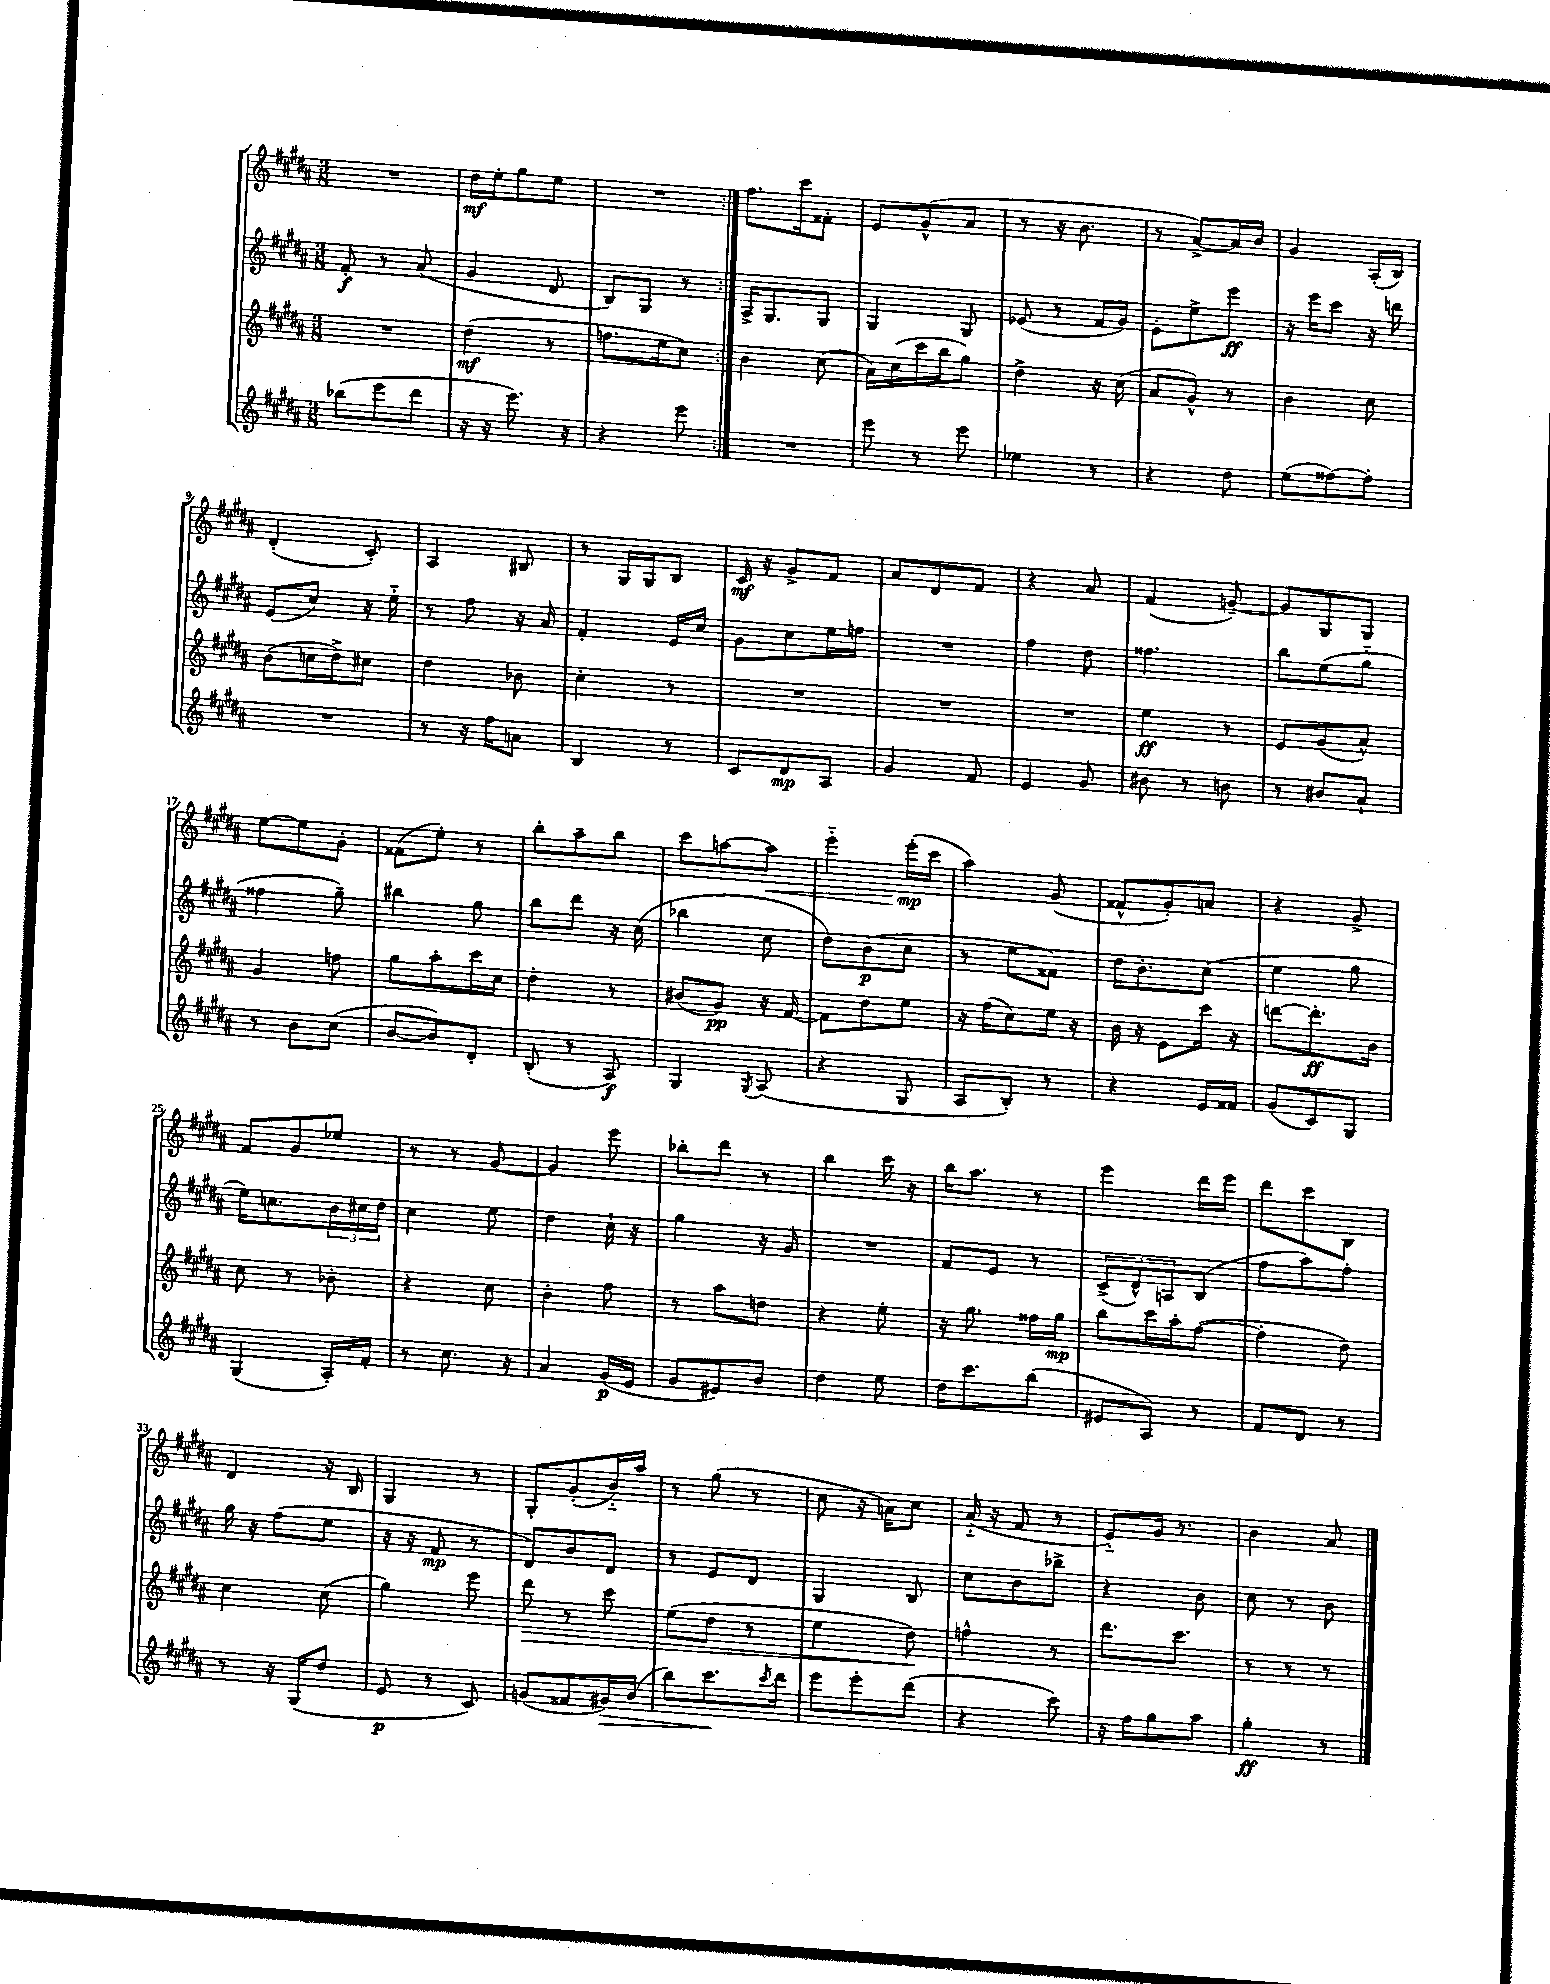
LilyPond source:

<<
\new StaffGroup <<
\new Staff = "s0" {
    \clef treble \key b \major \numericTimeSignature \time 3/8
    \repeat volta 2 { R4. |
    dis''16\mf e''16-. gis''8 e''8 |
    R4. | }
    fis''8. cis'''16 fisis'8-. |
    e'8 gis'8-^( ais'8 |
    r8 r16 b'8. |
    r8 ais'8~->) ais'16 b'16 |
    gis'4 ais16-.( b16) |
    dis'4-.( cis'8-.) |
    ais4 bis8 |
    r8 gis16 gis16 b8 |
    cis'16\mf r16 gis'8-> fis'8 |
    ais'8 dis'8 fis'8 |
    r4 ais'8 |
    fis'4( g'8~--) |
    g'8 gis8 gis8 |
    e''8~ e''8 gis'8-. |
    fisis'8( e''8-.) r8 |
    b''8-. ais''8-- b''8 |
    cis'''8 a''8~ a''8\< |
    e'''4-_ e'''16-.\mp\!( cis'''16 |
    ais''4) gis'8( |
    fisis'8-^ gis'8-.) a'8 |
    r4 gis'8-> |
    fis'8 gis'8 ees''8 |
    r8 r8 gis'8~ |
    gis'4 e'''8 |
    bes''8-. dis'''8 r8 |
    b''4 cis'''16 r16 |
    b''16 ais''8. r8 |
    e'''4 dis'''16 e'''16 |
    dis'''8 cis'''8 b8 |
    dis'4 r16 b16 |
    gis4 r8 |
    gis8-. gis'8-.( b'16-_) ais''16 |
    r8 gis''8( r8 |
    cis''8 r16 a'16) cis''8 |
    ais'16-_( r16 fis'8 r8 |
    e'8-_) gis'16 r8. |
    b'4 ais'8 \bar "|." |
}
\new Staff = "s1" {
    \clef treble \key b \major \numericTimeSignature \time 3/8
    \repeat volta 2 { fis'8-.\f r8 ais'8( |
    gis'4 dis'8 |
    b8) gis8 r8 | }
    ais16-> gis8. gis8 |
    gis4 gis8 |
    ees'8( r8 fis'16 gis'16) |
    e'8-. e''8-> e'''8\ff |
    r16 e'''16 cis'''8 r16 d'''16 |
    e'8( cis''8) r16 e''16-_ |
    r8 fis''8 r16 ais'16 |
    fis'4-. e'16 cis''16 |
    gis'8 cis''8 e''16 f''16 |
    R4. |
    fis''4 dis''8 |
    fisis''4. |
    b''8 e''8( gis''8-_ |
    fisis''4 gis''8--) |
    bis''4 gis''8 |
    b''8 dis'''8 r16 cis''16( |
    bes''4 cis''8 |
    dis''8) b'8\p( cis''8 |
    r8 e''8 fisis'8) |
    dis''16 b'8.-. cis''8( |
    e''4 gis''8 |
    e''16) c''8. \tuplet 3/2 { b'16 cis''16 dis''16 } |
    cis''4 e''8 |
    dis''4 cis''16-! r16 |
    gis''4 r16 gis'16 |
    R4. |
    fis'8 e'8 r8 |
    \tuplet 3/2 { cis'8->( dis'8-^) a8 } b8( |
    fis''8 ais''8) fis''8-. |
    gis''16 r16 fis''8( e''8 |
    r16 r16 fis'8\mp r8 |
    dis'8) b'8 dis'8 |
    r8 e'8 dis'8 |
    gis4 b8 |
    cis''8 b'8 bes''8-> |
    r4 b'8 |
    cis''8 r8 b'8 \bar "|." |
}
\new Staff = "s2" {
    \clef treble \key b \major \numericTimeSignature \time 3/8
    \repeat volta 2 { R4. |
    dis''4\mf( r8 |
    f''8. e''16 cis''8) | }
    b'4 cis''8( |
    ais'16) cis''16( cis'''16 b''16 gis''8) |
    dis''4-> r16 cis''16( |
    ais'8 gis'8-^) r8 |
    b'4 cis''8 |
    b'8( c''16 dis''16->) cis''8 |
    dis''4 bes'8 |
    cis''4-. r8 |
    R4. |
    R4. |
    R4. |
    e''4\ff r8 |
    e'8 gis'8( ais'8-^) |
    gis'4 f''8 |
    gis''8 ais''8-. cis'''16 cis''16 |
    dis''4-. r8 |
    bis'8( gis'8\pp) r16 fis'16~ |
    fis'8 dis''8 e''8 |
    r16 fis''16( cis''8) e''16 r16 |
    b'16 r16 e'8 cis'''16 r16 |
    d'''8~ d'''8.-.\ff b'16 |
    cis''8 r8 bes'8-. |
    r4 cis''8 |
    b'4-. fis''8 |
    r8 ais''8 d''8 |
    r4 e''8-. |
    r16 gis''8. fisis''16 gis''16\mp |
    b''8 cis'''16 ais''16-. fis''8~( |
    fis''4-. dis''8) |
    cis''4 cis''8( |
    gis''4) e'''8 |
    dis'''8\> r8 cis'''8 |
    e''8( dis''8 r8 |
    e''4 dis''8\!) |
    f''4-^ r8 |
    dis'''8. cis'''8. |
    r8 r8 r8 \bar "|." |
}
\new Staff = "s3" {
    \clef treble \key b \major \numericTimeSignature \time 3/8
    \repeat volta 2 { bes''8( e'''8 dis'''8 |
    r16 r16 e'''8.) r16 |
    r4 e'''8 | }
    R4. |
    e'''8 r8 e'''8 |
    ees''4 r8 |
    r4 dis''8 |
    e''8( fisis''8~) fisis''8-. |
    R4. |
    r8 r16 fis''16 a'8 |
    b4 r8 |
    cis'8 dis'8\mp ais8 |
    gis'4 fis'8 |
    e'4 gis'8 |
    bis'8 r8 b'8 |
    r8 bis'8 ais'8-! |
    r8 b'8 cis''8( |
    b'8~ b'8) dis'8-. |
    b8-.( r8 ais8\f) |
    gis4 \acciaccatura { gis8 } ais8( |
    r4 gis8 |
    ais8 b8-.) r8 |
    r4 e'16 fisis'16 |
    gis'8( cis'8) gis8 |
    gis4( ais16-.) fis'16-. |
    r8 cis''8. r16 |
    ais'4 gis'16\p( e'16 |
    gis'8 eis'8) b'8 |
    dis''4 e''8 |
    dis''16 cis'''8. b''8( |
    eis'8 ais8) r8 |
    fis'8 dis'8 r8 |
    r8 r16 gis16( dis''8 |
    e'8\p r8 cis'8) |
    g'8( fisis'8 gis'16\>) b'16( |
    b''8) cis'''8.\! \acciaccatura { cis'''8 } dis'''16 |
    e'''8 e'''8-. dis'''8( |
    r4 cis'''8) |
    r16 fis''16 gis''8 ais''8 |
    gis''4-.\ff r8 \bar "|." |
}
>>
>>
